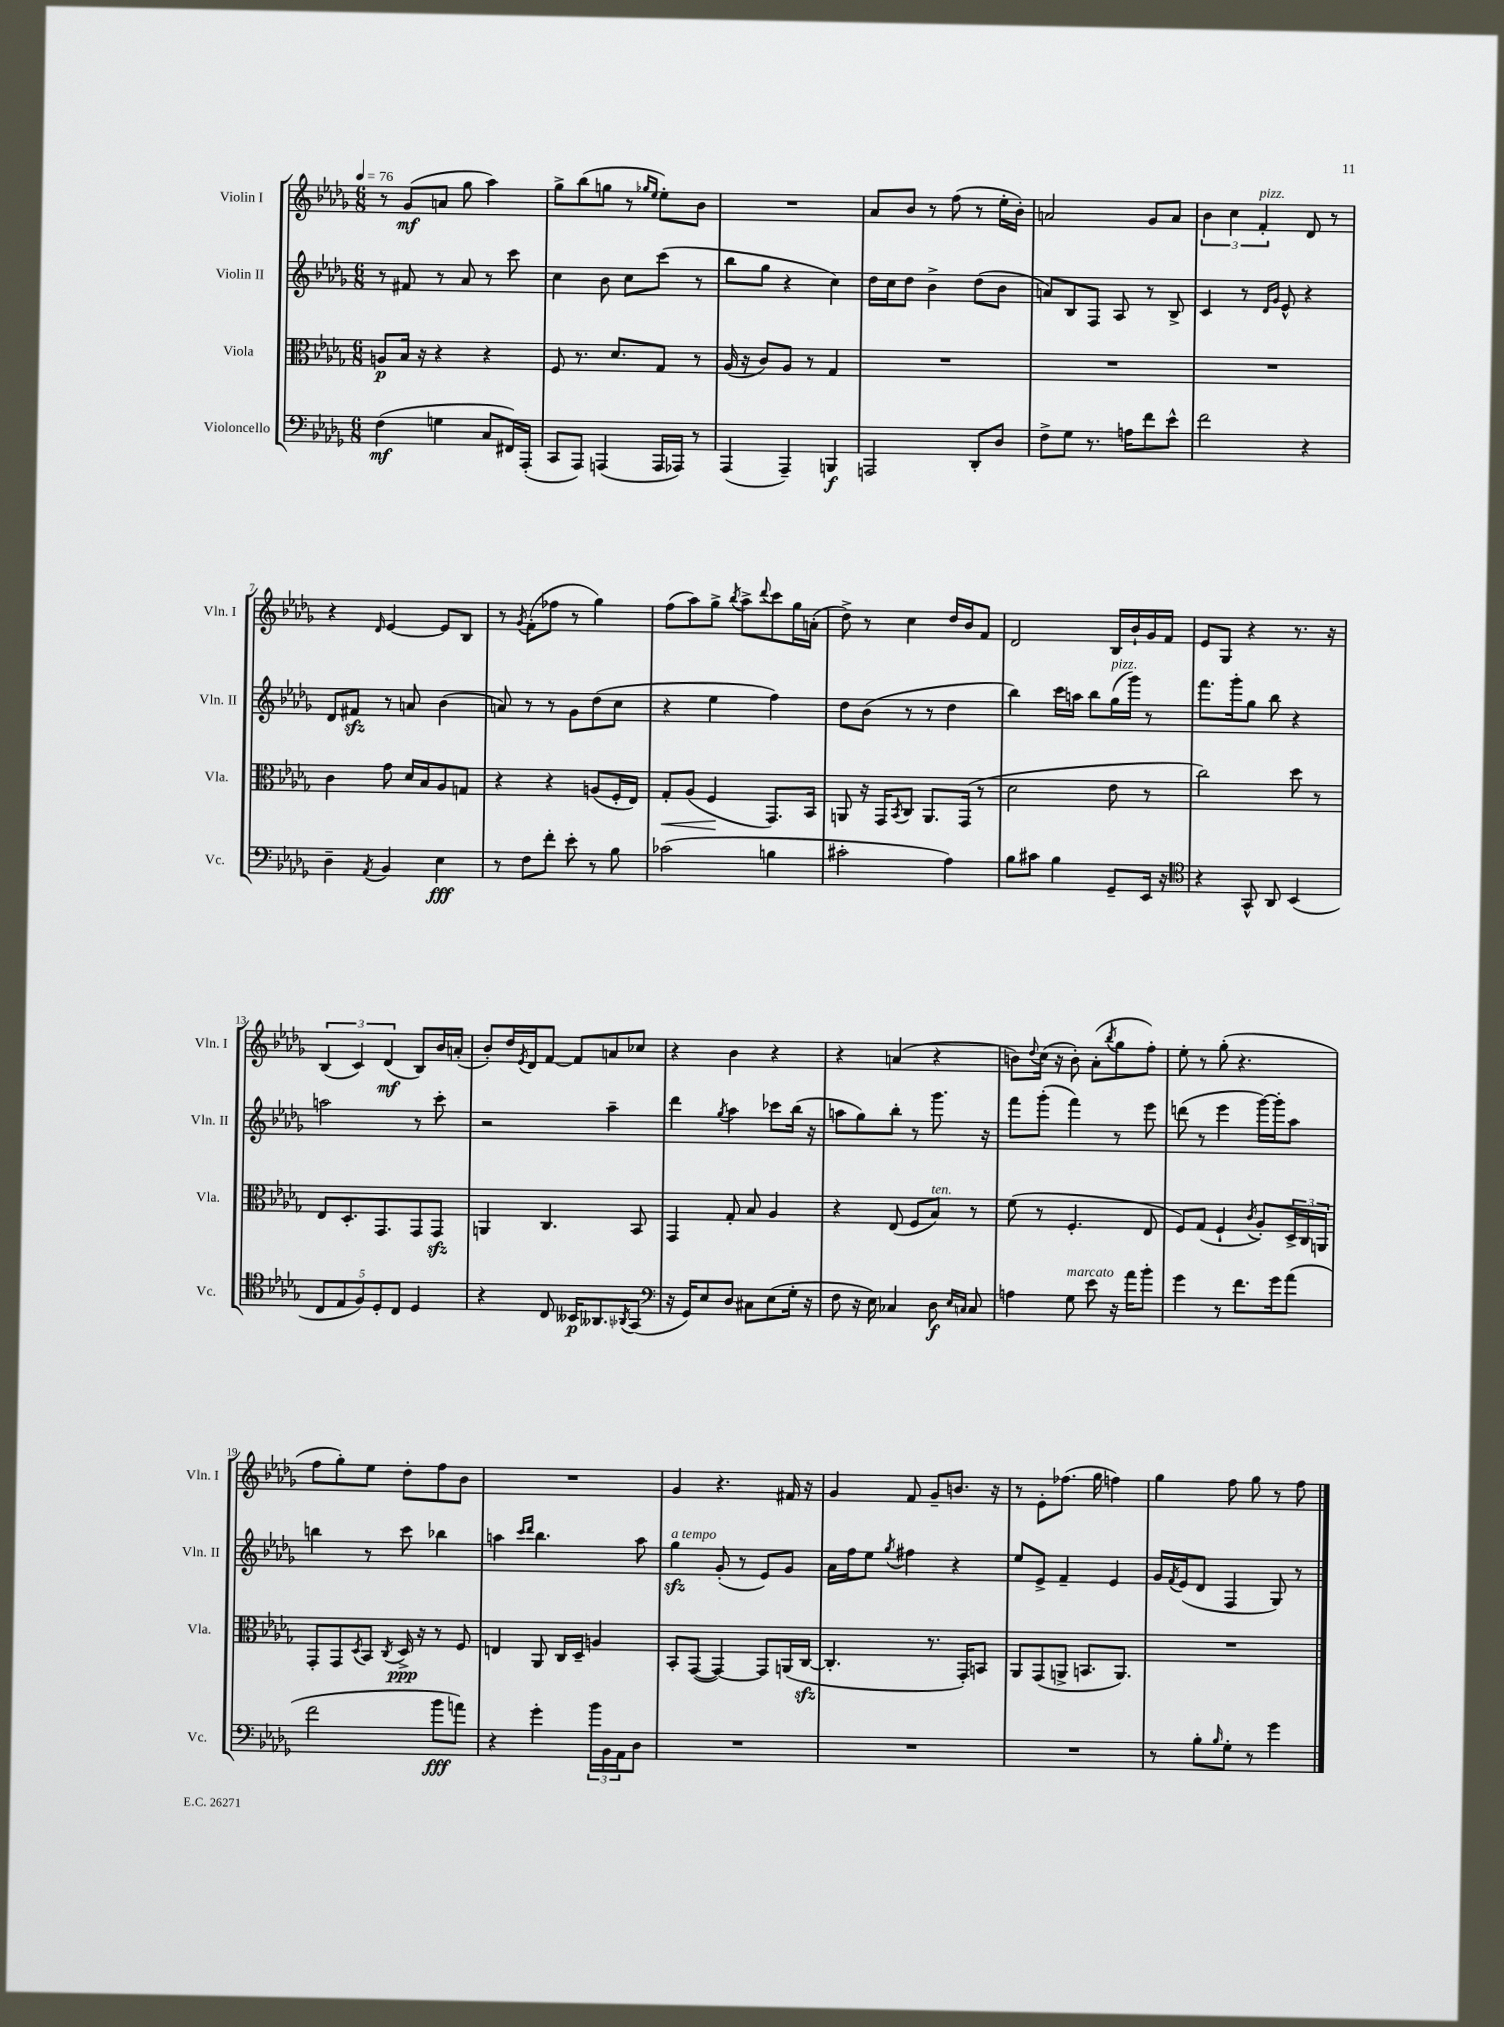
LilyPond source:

<<
\new StaffGroup <<
\new Staff = "s0" \with { instrumentName = "Violin I" shortInstrumentName = "Vln. I" } {
    \clef treble \key des \major \numericTimeSignature \time 6/8 \tempo 4 = 76
    r8 ges'8\mf( a'8 ges''8 aes''4) |
    ges''8-> bes''8( g''8 r8 \grace { ges''16 ees''16 } ees''8-.) bes'8 |
    R2. |
    aes'8 bes'8 r8 f''8( r8 ees''16-. bes'16-.) |
    a'2 ges'8 a'8 |
    \tuplet 3/2 { bes'4 c''4 f'4-.^\markup { \italic "pizz." } } des'8 r8 |
    r4 \grace { des'16 } ees'4~ ees'8 bes8 |
    r8 \acciaccatura { ges'8 } f'8-.( fes''8 r8 ges''4) |
    f''8( aes''8) ges''8-> \acciaccatura { bes''8 } aes''8-> \appoggiatura { des'''8 } c'''8 ges''16 a'16-.( |
    des''8->) r8 c''4 des''16 bes'16 f'8 |
    des'2 bes16 bes'16-! ges'16 f'16 |
    ees'8 ges8 r4 r8. r16 |
    \tuplet 3/2 { bes4( c'4) des'4\mf( } bes8) bes'16 a'16-.( |
    bes'8-.) des''16 \acciaccatura { ees'8 } des'16 f'8~ f'8 a'8 ces''8 |
    r4 bes'4 r4 |
    r4 a'4( r4 |
    b'8) \appoggiatura { des''8 } c''16( r16 b'8-.) aes'8-.( \acciaccatura { bes''8 } ges''8 f''8-.) |
    ees''8-. r8 ges''8-.( r4. |
    f''8 ges''8-.) ees''8 des''8-. f''8 bes'8 |
    R2. |
    ges'4 r4. fis'16 r16 |
    ges'4 f'8 ges'8-- b'8. r16 |
    r8 ees'8-. fes''8.( ges''16 f''4) |
    ges''4 f''8 ges''8 r8 f''8 \bar "|." |
}
\new Staff = "s1" \with { instrumentName = "Violin II" shortInstrumentName = "Vln. II" } {
    \clef treble \key des \major \numericTimeSignature \time 6/8
    r8 fis'8 r8 aes'8 r8 c'''8 |
    c''4 bes'8 c''8 c'''8( r8 |
    bes''8 ges''8 r4 c''4) |
    des''16 c''16 des''8 bes'4-> des''8( bes'8 |
    a'8) bes8 f8 aes8 r8 bes8-> |
    c'4 r8 \grace { des'16 ges'16 } ees'8-^ r4 |
    des'8 fis'8\sfz r8 a'8 bes'4( |
    a'8) r8 r8 ges'8 des''8( c''8 |
    r4 ees''4 f''4) |
    des''8 bes'8( r8 r8 des''4 |
    bes''4) c'''16 a''16 bes''8 ges''16^\markup { \italic "pizz." }( ges'''16) r8 |
    f'''8. ges'''16-. ges''8 bes''8 r4 |
    a''2 r8 c'''8-. |
    r2 aes''4-- |
    des'''4 \acciaccatura { ges''8 } aes''4 ces'''8 bes''16( r16 |
    a''8 ges''8) bes''8-. r8 ges'''8. r16 |
    f'''8 ges'''8-.( f'''4) r8 ees'''8 |
    d'''8( r8 ees'''4 ges'''16~) ges'''16-. aes''8 |
    b''4 r8 c'''8 bes''4 |
    a''4 \grace { c'''16 des'''16 } bes''4. a''8 |
    ges''4\sfz^\markup { \italic "a tempo" } ges'8-.( r8 ees'8) ges'8 |
    aes'16 f''16 ees''8 \acciaccatura { ges''8 } fis''4 r4 |
    ees''8 ees'8-> f'4-- ees'4 |
    ges'16 \acciaccatura { f'8 } ees'16( des'8 f4 ges8) r8 \bar "|." |
}
\new Staff = "s2" \with { instrumentName = "Viola" shortInstrumentName = "Vla." } {
    \clef alto \key des \major \numericTimeSignature \time 6/8
    a8\p bes16 r16 r4 r4 |
    f8 r8. des'8. ges8 r8 |
    aes16( r16 c'8) aes8 r8 ges4 |
    R2. |
    R2. |
    R2. |
    c'4 ges'8 des'16 bes16 aes8 g8 |
    r4 r4 a8( f16-. ees16) |
    ges8-.\< aes8( f4\! ges,8.) bes,16 |
    a,8 r16 ges,16 \acciaccatura { bes,8 } c8 a,8. ges,16( r8 |
    des'2 ees'8 r8 |
    c''2) des''8 r8 |
    ees8 des8.-. ges,8. ges,8 ges,8\sfz |
    a,4 c4. bes,8 |
    ges,4 ges8-. bes8 aes4 |
    r4 ees8( f8 bes8^\markup { \italic "ten." }) r8 |
    f'8( r8 f4.-. ees8 |
    f8) ges8( f4-! \acciaccatura { c'8 } aes8-.) \tuplet 3/2 { des16-> c16 a,16 } |
    ges,8-. ges,8 \acciaccatura { des8 } bes,8 \acciaccatura { c8 } des16->\ppp r16 r8 f8 |
    e4 aes,8 c16 des16-- a4 |
    bes,8-. ges,8~( ges,4~) ges,8 a,16( c16~\sfz |
    c4.-. r8. ges,16-.) b,8 |
    aes,8 ges,8( a,8-> b,8. a,8.) |
    R2. \bar "|." |
}
\new Staff = "s3" \with { instrumentName = "Violoncello" shortInstrumentName = "Vc." } {
    \clef bass \key des \major \numericTimeSignature \time 6/8
    f4\mf( g4 c8 fis,16) aes,,16-.( |
    c,8 aes,,8) a,,4( a,,16 aes,,16) r8 |
    aes,,4( aes,,4--) b,,4\f |
    a,,2 des,8-. des8 |
    f8-> ges8 r8. a16 f'8 ees'8-^ |
    f'2 r4 |
    des4-- \acciaccatura { aes,8 } bes,4 ees4\fff |
    r8 f8 f'8-. ees'8-. r8 bes8 |
    ces'2( b4 |
    cis'2-. aes4) |
    bes8 cis'8 bes4 ges,8-- ees,16 r16 |
    \clef tenor r4 ges,8-^ aes,8 bes,4( |
    \tuplet 5/4 { c8 ees8 f8) des8-. c8 } des4 |
    r4 c8 beses,16\p aeses,8. \acciaccatura { aes,8 } ges,8( |
    \clef bass r16 ges,16) ees8 des8 cis8 ees8( ges16-. r16 |
    f8 r16 ees16) ces4 des8\f \grace { ees16 c16 } c8 |
    a4 ges8^\markup { \italic "marcato" } ees'8 r16 aes'16 bes'8-. |
    ges'4 r8 f'8. ges'16 aes'8( |
    f'2 bes'8\fff a'8) |
    r4 ges'4-. \tuplet 3/2 { bes'16 bes,16 aes,16 } des8 |
    R2. |
    R2. |
    R2. |
    r8 bes8-. \grace { bes16 } ges8-. r8 ges'4 \bar "|." |
}
>>
>>
